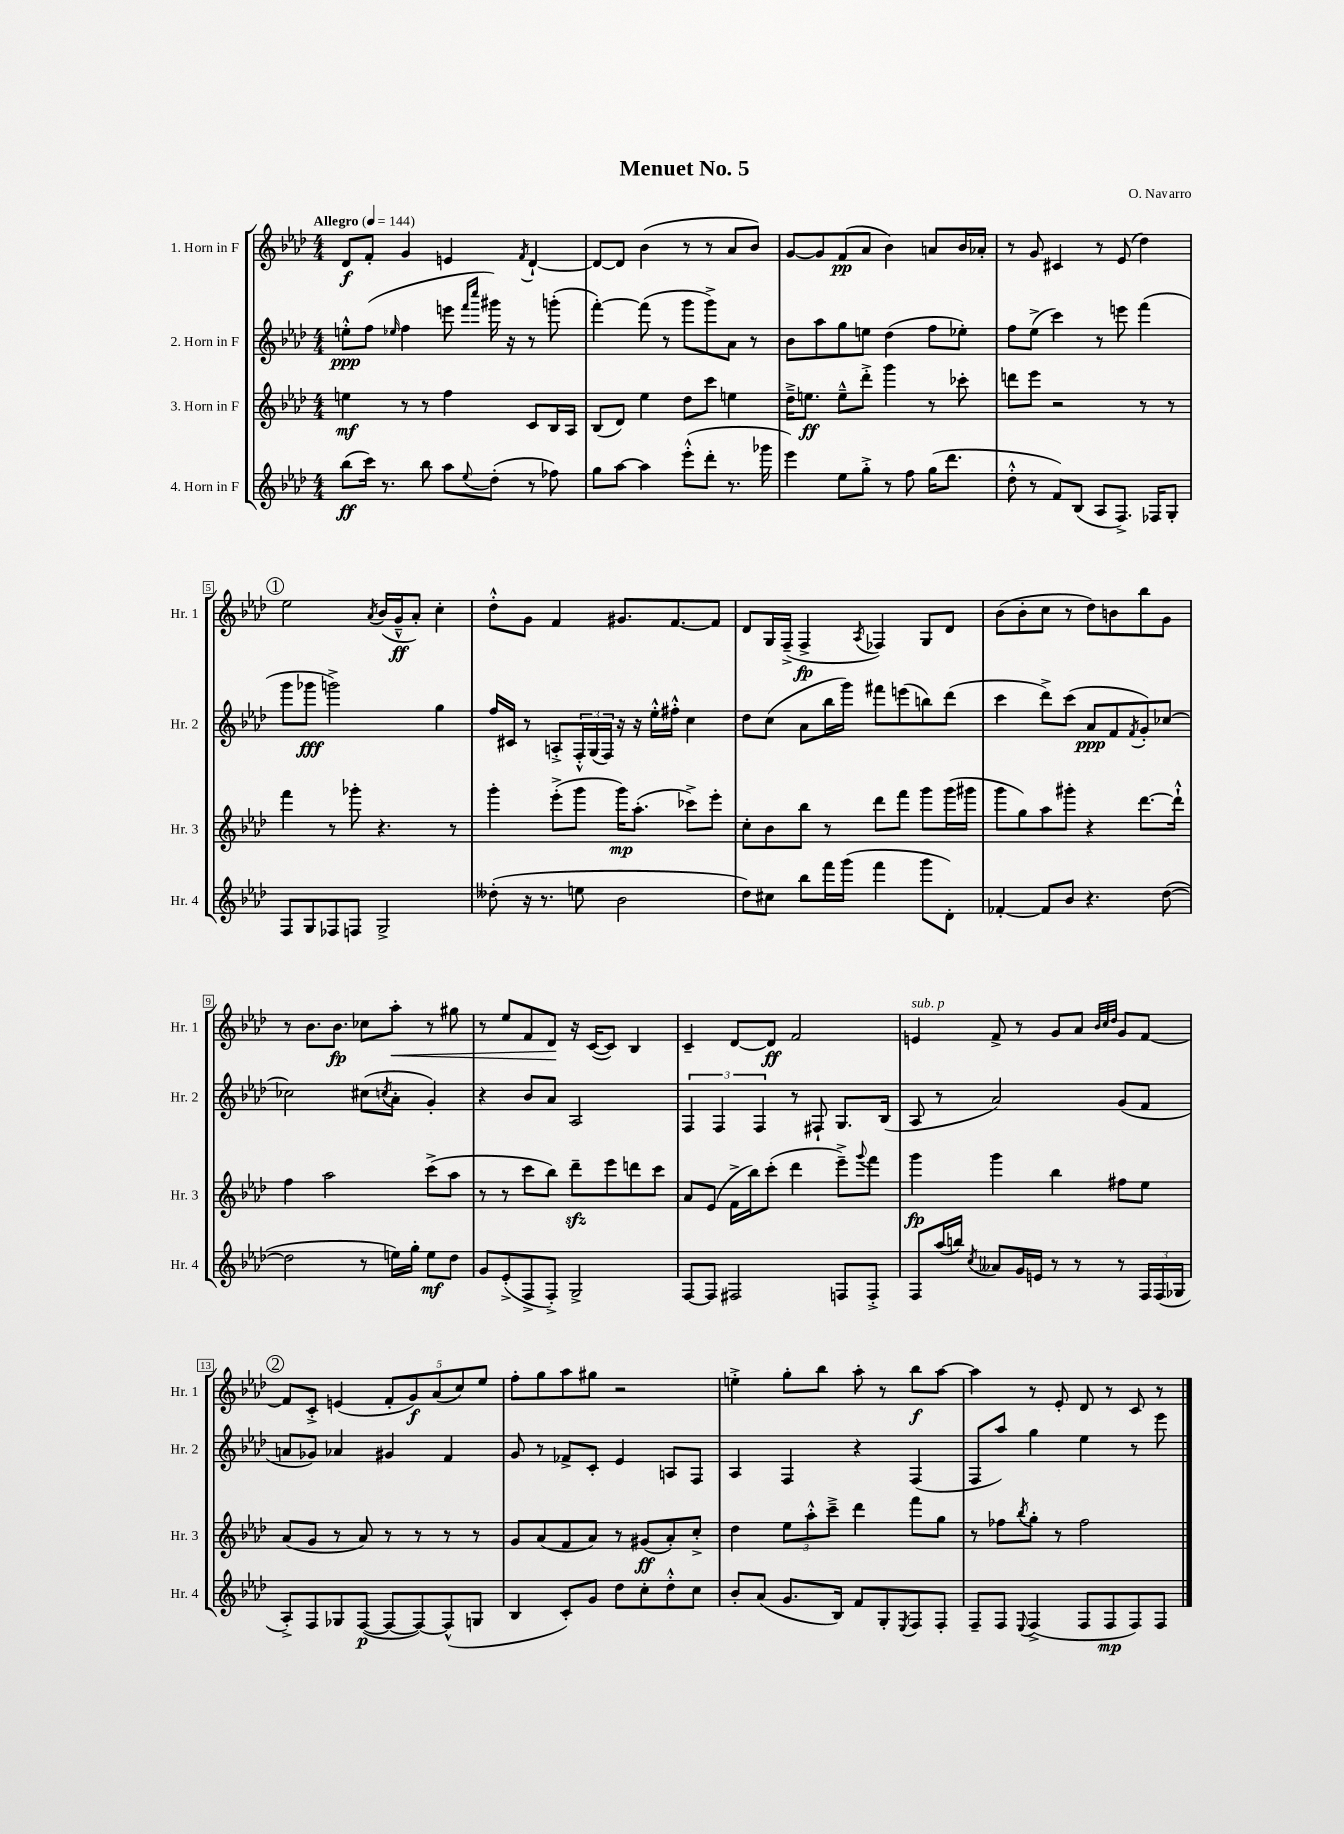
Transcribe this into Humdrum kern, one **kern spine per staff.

**kern	**dynam	**kern	**dynam	**kern	**dynam	**kern	**dynam
*part4	*part4	*part3	*part3	*part2	*part2	*part1	*part1
*staff4	*staff4	*staff3	*staff3	*staff2	*staff2	*staff1	*staff1
*I"4. Horn in F	*	*I"3. Horn in F	*	*I"2. Horn in F	*	*I"1. Horn in F	*
*I'Hr. 4	*	*I'Hr. 3	*	*I'Hr. 2	*	*I'Hr. 1	*
*clefG2	*	*clefG2	*	*clefG2	*	*clefG2	*
*k[b-e-a-d-]	*	*k[b-e-a-d-]	*	*k[b-e-a-d-]	*	*k[b-e-a-d-]	*
*M4/4	*	*M4/4	*	*M4/4	*	*M4/4	*
*MM144	*	*MM144	*	*MM144	*	*MM144	*
=1	=1	=1	=1	=1	=1	=1	=1
!	!	!	!	!	!	!LO:TX:a:B:t=Allegro	!
(8bb-\L	ff	4een\	mf	8een'^^\L	ppp	8d-/L	f
16ccc\Jk)	.	.	.	(8ff\J	.	8f'/J	.
8.r	.	.	.	.	.	.	.
.	.	.	.	16qqee-X/	.	.	.
.	.	8r	.	4ff\	.	4g/	.
8bb-\	.	8r	.	.	.	.	.
8aa-\L	.	4ff\	.	8eeen\	.	4en/	.
.	.	.	.	16qqfff/LL	.	.	.
8qqee-/	.	.	.	16qqcccc/JJ	.	.	.
(8dd-'\J	.	.	.	16ggg#X\)	.	.	.
.	.	.	.	16r	.	.	.
.	.	.	.	.	.	8qf/	.
8r	.	8c/L	.	8r	.	[4d-`/	.
8ff-X\)	.	16B-/L	.	(8gggn'\	.	.	.
.	.	16A-/JJ	.	.	.	.	.
=2	=2	=2	=2	=2	=2	=2	=2
8gg\L	.	(8B-/L	.	[4fff'\)	.	8d-/L_	.
[8aa-\J	.	8d-/J)	.	.	.	8d-/J]	.
4aa-\]	.	4ee-\	.	(8fff\]	.	(4b-\	.
.	.	.	.	8r	.	.	.
(8eee-'^^\L	.	8dd-\L	.	8ggg\L	.	8r	.
8ddd-'\J	.	8ccc\J	.	8ggg^\)	.	8r	.
8.r	.	4een\	.	8a-\J	.	8a-/L	.
.	.	.	.	8r	.	8b-/J)	.
16ggg-X\	.	.	.	.	.	.	.
=3	=3	=3	=3	=3	=3	=3	=3
4eee-\)	.	16dd-~^\KL	.	8b-\L	.	[8g/L	.
.	.	8.een\J	ff	.	.	.	.
.	.	.	.	8aa-\	.	8g/]	.
8ee-\L	.	8ee~^^\L	.	8gg\	.	(8f/	pp
8gg'^\J	.	8ddd-'^\J	.	8een\J	.	8a-/J	.
8r	.	4ggg\	.	(4dd-\	.	4b-\)	.
8ff\	.	.	.	.	.	.	.
(16gg\KL	.	8r	.	8ff\L	.	8an/L	.
8.ddd-\J	.	.	.	.	.	.	.
.	.	8ccc-X'\	.	8ee-X'\J)	.	16b-/L	.
.	.	.	.	.	.	16a-X'/JJ	.
=4	=4	=4	=4	=4	=4	=4	=4
8dd-'^^\	.	8dddn\L	.	8ff\L	.	8r	.
8r	.	8eee-\J	.	(8ee-^\J	.	8g/	.
8f/L)	.	2r	.	4ccc\)	.	4c#X/	.
(8B-/J	.	.	.	.	.	.	.
8A-/L	.	.	.	8r	.	8r	.
8.F^/J)	.	.	.	8eeen\	.	(8e-/	.
.	.	8r	.	(4fff\	.	4dd-\)	.
16F-X/KL	.	.	.	.	.	.	.
8G'/J	.	8r	.	.	.	.	.
!!LO:LB:g=z
!!LO:REH:place=s1:t=1
=5	=5	=5	=5	=5	=5	=5	=5
8F/L	.	4fff\	.	8ggg\L	.	2ee-\	.
8G/	.	.	.	8ggg-X\J	fff	.	.
8F-X/	.	8r	.	2gggn^\)	.	.	.
8Fn/J	.	8ggg-X'\	.	.	.	.	.
.	.	.	.	.	.	8qa-/	.
2G^/	.	4.r	.	.	.	(16b-/LL	.
.	.	.	.	.	.	16g~^^/J	ff
.	.	.	.	.	.	8a-'/J)	.
.	.	.	.	4gg\	.	4cc'\	.
.	.	8r	.	.	.	.	.
=6	=6	=6	=6	=6	=6	=6	=6
(8dd--X'\	.	4ggg'\	.	16ff/LL	.	8dd-'^^\L	.
.	.	.	.	16c#X/JJ	.	.	.
16r	.	.	.	8r	.	8g\J	.
8.r	.	.	.	.	.	.	.
.	.	(8eee-'^\L	.	8An'^/L	.	4f/	.
8een\	.	8ggg\J	.	24F'^^/L	.	.	.
.	.	.	.	(24G/	.	.	.
.	.	.	.	24F/JJ)	.	.	.
2b-\	.	16ggg\KL)	mp	16r	.	8.g#X/L	.
.	.	(8.aa-'\J	.	16r	.	.	.
.	.	.	.	16ee-'^^\LL	.	.	.
.	.	.	.	16ff#X'^^\JJ	.	[8.f/	.
.	.	8ccc-X^\L)	.	4cc\	.	.	.
.	.	8eee-'\J	.	.	.	8f/J]	.
=7	=7	=7	=7	=7	=7	=7	=7
8dd-\L)	.	8cc'\L	.	8dd-\L	.	8d-/L	.
8cc#X\J	.	8b-\	.	(8cc\J	.	16G/L	.
.	.	.	.	.	.	(16F~^/JJ	.
8bb-\L	.	8bb-\J	.	8a-\L	.	4F^/	fp
16fff\L	.	8r	.	16bb-\L	.	.	.
(16ggg\JJ	.	.	.	16ggg\JJ)	.	.	.
.	.	.	.	.	.	8qA-/	.
4fff\	.	8ddd-\L	.	8fff#X\L	.	4F-X/)	.
.	.	8fff\J	.	(8eeen\	.	.	.
8ggg\L	.	8ggg\L	.	8bbn\)	.	8G/L	.
8d-'\J)	.	(16ggg\L	.	(8ddd-\J	.	8d-/J	.
.	.	16ggg#X\JJ	.	.	.	.	.
=8	=8	=8	=8	=8	=8	=8	=8
[4f-X'/	.	8ggg\L	.	4ccc\	.	(8b-\L	.
.	.	8gg\)	.	.	.	8b-'\	.
8f-/L]	.	8aa-\	.	8ddd-^\L)	.	8cc\J	.
8b-/J	.	8ggg#X'\J	.	(8ccc\J	.	8r	.
4.r	.	4r	.	8a-/L	ppp	8dd-\L)	.
.	.	.	.	8f/	.	8bn\	.
.	.	.	.	8qf/	.	.	.
.	.	[8.ddd-\L	.	8g'/)	.	8bb-\	.
([8dd-\	.	.	.	[8cc-X/J	.	8g\J	.
.	.	16ddd-`^^\Jk]	.	.	.	.	.
!!LO:LB:g=z
=9	=9	=9	=9	=9	=9	=9	=9
2dd-\]	.	4ff\	.	2cc-X\]	.	8r	.
.	.	.	.	.	.	8.b-\L	.
.	.	2aa-\	.	.	.	.	.
.	.	.	.	.	.	8.b-\J	fp
8r	.	.	.	(8cc#X\L	.	8cc-X\L	.
.	.	.	.	8qccn/	.	.	.
!	!	!	!	!	!	!	!LO:HP:b
16een\LL)	.	.	.	8a-'\J	.	8aa-'\J	<
16gg'\JJ	.	.	.	.	.	.	.
8ee\L	mf	(8ccc^\L	.	4g'/)	.	8r	.
8dd-\J	.	8aa-\J	.	.	.	8gg#X\	.
=10	=10	=10	=10	=10	=10	=10	=10
8g/L	.	8r	.	4r	.	8r	.
(8e-'^/	.	8r	.	.	.	8ee-/L	.
8F^/	.	8ccc\L	.	8b-/L	.	8f/	.
8F'^/J)	.	8bb-\J)	.	8a-/J	.	8d-/J	.
2G^/	.	8ddd-zz~\L	.	2A-/	.	16r	[
.	.	.	.	.	.	([16c/KL	.
.	.	8eee-\	.	.	.	8c/J])	.
.	.	8dddn\	.	.	.	4B-/	.
.	.	8ccc\J	.	.	.	.	.
=11	=11	=11	=11	=11	=11	=11	=11
[8F/L	.	8a-/L	.	6F/	.	4c~/	.
8F/J]	.	(8e-/J	.	.	.	.	.
.	.	.	.	6F/	.	.	.
2F#X/	.	16f^\LL	.	.	.	[8d-/L	.
.	.	16bb-\J)	.	.	.	.	.
.	.	.	.	6F/	.	.	.
.	.	(8ccc'\J	.	.	.	8d-/J]	ff
.	.	4ddd-\	.	8r	.	2f/	.
.	.	.	.	8F#X`/	.	.	.
8Fn/L	.	8eee-~^\L)	.	8.G/L	.	.	.
.	.	8qqggg/	.	.	.	.	.
8F'^/J	.	8fff\J	.	.	.	.	.
.	.	.	.	(16B-/Jk	.	.	.
=12	=12	=12	=12	=12	=12	=12	=12
!	!	!	!	!	!	!LO:TX:a:i:t=sub. p	!
8F/L	.	4ggg\	fp	8A-/	.	4en/	.
(16aa-/L	.	.	.	8r	.	.	.
16bbn/JJ)	.	.	.	.	.	.	.
8qcc/	.	.	.	.	.	.	.
8a--X/L	.	4ggg\	.	2a-/)	.	8f^/	.
16g/L	.	.	.	.	.	8r	.
16en/JJ	.	.	.	.	.	.	.
8r	.	4bb-\	.	.	.	8g/L	.
8r	.	.	.	.	.	8a-/J	.
.	.	.	.	.	.	32qqb-/LLL	.
.	.	.	.	.	.	32qqcc/	.
.	.	.	.	.	.	32qqdd-/JJJ	.
8r	.	8ff#X\L	.	(8g/L	.	8g/L	.
24F/LL	.	8ee-\J	.	8f/J	.	[8f/J	.
(24F/	.	.	.	.	.	.	.
24G-X/JJ	.	.	.	.	.	.	.
!!LO:LB:g=z
!!LO:REH:place=s1:t=2
=13	=13	=13	=13	=13	=13	=13	=13
8A-'^/L)	.	(8a-/L	.	8an/L	.	8f/L]	.
8F/	.	8g/J	.	8g-X/J)	.	8c'^/J	.
8G-X/	.	8r	.	4a-X/	.	(4en/	.
([8F/J	p	8a-/)	.	.	.	.	.
8F/L_	.	8r	.	4g#X/	.	10f'/L	.
.	.	.	.	.	.	10g/)	f
8F/_)	.	8r	.	.	.	.	.
.	.	.	.	.	.	(10a-/	.
(8F^^/]	.	8r	.	4f/	.	.	.
.	.	.	.	.	.	10cc/)	.
8Gn/J	.	8r	.	.	.	.	.
.	.	.	.	.	.	10ee-/J	.
=14	=14	=14	=14	=14	=14	=14	=14
4B-/	.	8g/L	.	8g/	.	8ff'\L	.
.	.	(8a-/	.	8r	.	8gg\	.
8c'/L)	.	8f/	.	8f-X^/L	.	8aa-\	.
8g/J	.	8a-/J)	.	8c'/J	.	8gg#X\J	.
8dd-\L	.	8r	.	4e-/	.	2r	.
8cc'\	.	(8g#X/L	ff	.	.	.	.
8dd-'^^\	.	8a-'/)	.	8An/L	.	.	.
8cc\J	.	8cc'^/J	.	8F/J	.	.	.
=15	=15	=15	=15	=15	=15	=15	=15
8b-'/L	.	4dd-\	.	4A-/	.	4een'^\	.
(8a-/J	.	.	.	.	.	.	.
8.g/L	.	12ee-\L	.	4F/	.	8gg'\L	.
.	.	12aa-'^^\	.	.	.	.	.
.	.	.	.	.	.	8bb-\J	.
.	.	12ccc~^\J	.	.	.	.	.
16B-/Jk)	.	.	.	.	.	.	.
8f/L	.	4ddd-\	.	4r	.	8aa-'\	.
8G'/	.	.	.	.	.	8r	.
8qE-/	.	.	.	.	.	.	.
8F/	.	8fff\L	.	(4F/	.	8bb-\L	f
8F'/J	.	8gg\J	.	.	.	[8aa-\J	.
=16	=16	=16	=16	=16	=16	=16	=16
8F~/L	.	8r	.	8F/L	.	4aa-\]	.
8F/J	.	8ff-X\L	.	8aa-/J)	.	.	.
8qqE-/	.	8qbb-/	.	.	.	.	.
(4F^/	.	8gg'\J	.	4gg\	.	8r	.
.	.	8r	.	.	.	8e-'/	.
8F/L	.	2ff-\	.	4ee-\	.	8d-/	.
8F/	mp	.	.	.	.	8r	.
8F/)	.	.	.	8r	.	8c/	.
8F/J	.	.	.	8eee-\	.	8r	.
==	==	==	==	==	==	==	==
*-	*-	*-	*-	*-	*-	*-	*-
